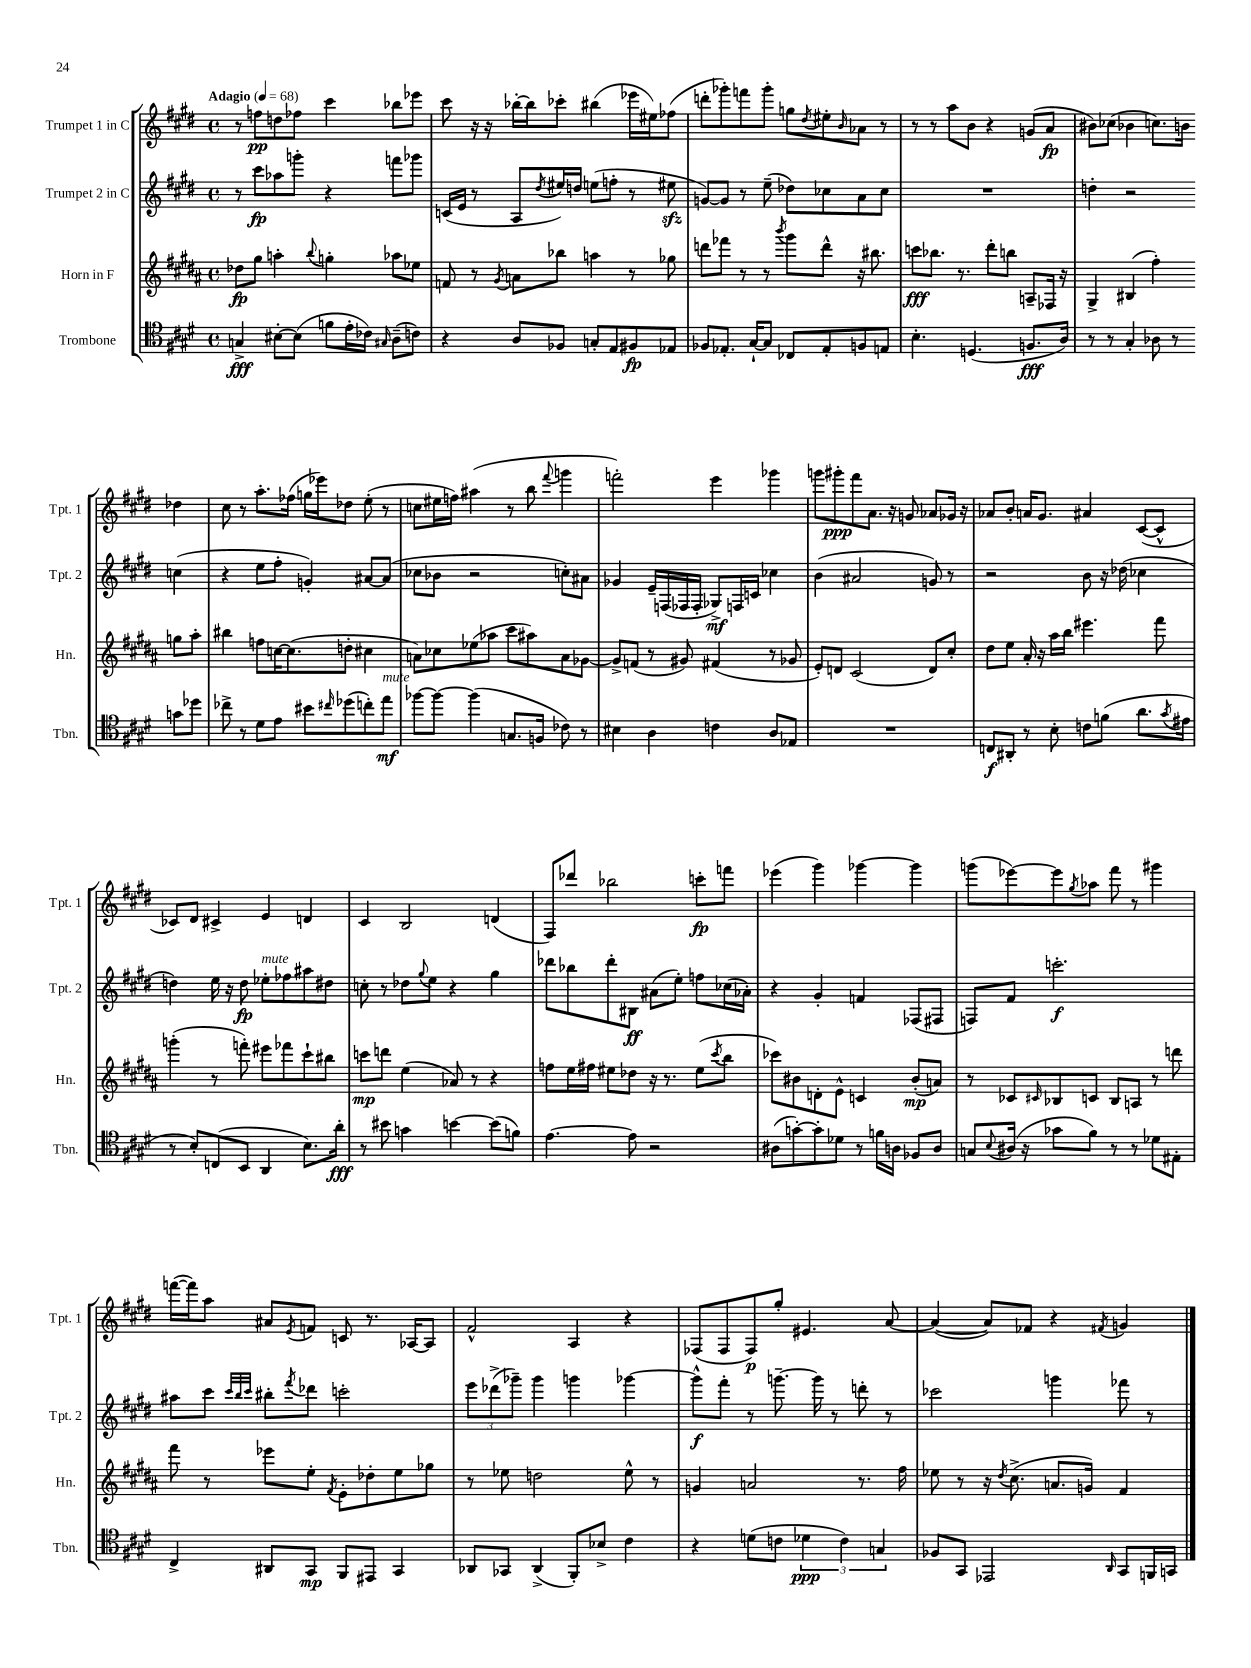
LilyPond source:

<<
\new StaffGroup <<
\new Staff = "s0" \with { instrumentName = "Trumpet 1 in C" shortInstrumentName = "Tpt. 1" } {
    \clef treble \key e \major \defaultTimeSignature \time 4/4 \tempo "Adagio" 4 = 68
    r8 f''8\pp d''8 fes''8 cis'''4 bes''8 ees'''8 |
    cis'''8 r16 r16 bes''16~-. bes''16 ces'''8-. bis''4( ees'''16 eis''16) fes''8( |
    d'''8-. ges'''8-.) f'''8 ges'''8-. g''8 \acciaccatura { dis''8 } eis''8-. \grace { b'16 } aes'8 r8 |
    r8 r8 a''8 b'8 r4 g'8( a'8\fp |
    bis'8) ces''8( bes'4 c''8.) b'16 des''4 |
    cis''8 r8 a''8.-. fes''16( g''16 ees'''16) des''8 e''8-.( r8 |
    c''8 eis''16 f''16) ais''4( r8 b''8 \appoggiatura { fis'''8 } g'''4 |
    f'''2-.) e'''4 ges'''4 |
    g'''8 gis'''8-.\ppp fis'''8 a'8. r16 g'8 aes'8 ges'16 r16 |
    aes'8 b'8-. a'16 gis'8. ais'4 cis'8~( cis'8-^ |
    ces'8) dis'8 cis'4-> e'4 d'4 |
    cis'4 b2 d'4( |
    fis8) des'''8 bes''2 c'''8-.\fp f'''8 |
    ees'''4( gis'''4) ges'''4~ ges'''4 |
    g'''8( ees'''8~) ees'''8 \acciaccatura { gis''8 } aes''8 fis'''8 r8 gis'''4 |
    f'''16~( f'''16) a''8 ais'8 \acciaccatura { e'8 } f'8 c'8 r8. aes16~ aes8 |
    fis'2-^ a4 r4 |
    fes8( fes8 fes8\p) gis''8-. eis'4. a'8~ |
    a'4~( a'8) fes'8 r4 \acciaccatura { fis'8 } g'4 \bar "|." |
}
\new Staff = "s1" \with { instrumentName = "Trumpet 2 in C" shortInstrumentName = "Tpt. 2" } {
    \clef treble \key e \major \defaultTimeSignature \time 4/4
    r8 cis'''8\fp aes''8 g'''8-. r4 f'''8 ges'''8 |
    c'16( e'16 r8 a8 \acciaccatura { dis''8 } eis''16) d''16 e''8( f''8-. r8 eis''8\sfz |
    g'8~) g'8 r8 e''8--( des''8) ces''8 a'8 ces''8 |
    R1 |
    d''4-. r2 c''4( |
    r4 e''8 fis''8-. g'4-.) ais'8~ ais'8( |
    ces''8 bes'8 r2 c''8-.) ais'8 |
    ges'4 e'16-- f16( fes16 fes16-. ges8->\mf) f16 c'16 ces''4 |
    b'4( ais'2 g'8) r8 |
    r2 b'8 r16 des''16( ces''4 |
    d''4) e''16 r16 d''8\fp ees''8-.^\markup { \italic "mute" } fes''8 ais''8 dis''8 |
    c''8-. r8 des''8 \appoggiatura { gis''8 } e''8 r4 gis''4 |
    des'''8 bes''8 des'''8-. bis8\ff ais'8( e''8-.) f''8 ces''16( aes'16-.) |
    r4 gis'4-. f'4 fes8( fis8 |
    f8) fis'8 c'''2.-.\f |
    ais''8 cis'''8 \grace { cis'''32 b''32 cis'''32 } bis''8-. \acciaccatura { fis'''8 } des'''8 c'''2-. |
    \tuplet 3/2 { e'''8 des'''8->( ges'''8--) } ges'''4 g'''4 ges'''4~ |
    ges'''8-^\f fis'''8-. r8 g'''8.~-- g'''16 r8 d'''8-. r8 |
    ces'''2 g'''4 fes'''8 r8 \bar "|." |
}
\new Staff = "s2" \with { instrumentName = "Horn in F" shortInstrumentName = "Hn." } {
    \clef treble \key b \major \defaultTimeSignature \time 4/4
    des''8\fp gis''8 a''4-. \appoggiatura { b''8 } g''4-. aes''8 ees''8 |
    f'8 r8 \acciaccatura { gis'8 } a'8 bes''8 a''4 r8 ges''8 |
    d'''8 fes'''8 r8 r8 \acciaccatura { b'''8 } gis'''8 d'''8-^ r16 bis''8. |
    c'''8\fff bes''8. r8. dis'''8-. b''8 a8-- fes16 r16 |
    gis4-> bis4( fis''4-.) g''8 ais''8-. |
    bis''4 f''8 c''16~ c''8.( d''8-. cis''4 |
    a'8) ces''8 ees''8( aes''8 cis'''8 ais''8) a'8 ges'8~ |
    ges'8-> f'8( r8 gis'8) fis'4( r8 ges'8 |
    e'8-.) d'8 cis'2( d'8) cis''8-. |
    dis''8 e''8 ais'16-. r16 ais''16 b''16 eis'''4. fis'''8 |
    g'''4-.( r8 f'''8-.) eis'''8 fes'''8 cis'''8-! bis''8 |
    c'''8\mp d'''8 e''4( aes'8) r8 r4 |
    f''8 e''16 fis''16 eis''8 des''8 r16 r8. eis''8( \acciaccatura { cis'''8 } b''8 |
    ces'''8) bis'8 d'8-. e'8-^ c'4 bis'8-.\mp( a'8) |
    r8 ces'8 \grace { cis'16 } bes8 c'8 bes8 a8 r8 d'''8 |
    fis'''8 r8 ees'''8 e''8-. \acciaccatura { fis'8 } e'8-. des''8-. e''8 ges''8 |
    r8 ees''8 d''2 ees''8-^ r8 |
    g'4 a'2 r8. fis''16 |
    ees''8 r8 r16 \acciaccatura { dis''8 } cis''8.->( a'8. g'16) fis'4 \bar "|." |
}
\new Staff = "s3" \with { instrumentName = "Trombone" shortInstrumentName = "Tbn." } {
    \clef tenor \key e \major \defaultTimeSignature \time 4/4
    g4->\fff bis8~-. bis8( f'8 e'16-. ces'16) \grace { gis16 } a8--( c'8) |
    r4 a8 fes8 g8-. e8 fis8\fp ees8 |
    fes8 ees8.-. gis16~-! gis8 ces8 ees8-. f8 e8 |
    b4.-. d4.( f8.\fff a16) |
    r8 r8 gis4-. aes8 r8 g'8 des''8 |
    ces''8-> r8 dis'8 e'8 bis'8 \grace { cis''16 } des''8( c''8-.) e''8\mf^\markup { \italic "mute" } |
    fes''8~ fes''8~ fes''4( g8. f16 ces'8) r8 |
    bis4 a4 c'4 a8 ees8 |
    R1 |
    c8\f ais,8-. r8 b8-. c'8 f'8( a'8. \acciaccatura { gis'8 } eis'16 |
    r8 b8-.) c8( b,8 a,4 b8.) a'16-.\fff |
    r8 bis'8 g'4 b'4~ b'8( f'8) |
    e'4.~ e'8 r2 |
    ais8( g'8~-.) g'8-. des'8 r8 f'16 a16 fes8 a8 |
    g8 \appoggiatura { b8 } ais16( r16 ges'8 fis'8) r8 r8 des'8 eis8-. |
    cis4-> ais,8 gis,8\mp fis,8 eis,8 gis,4 |
    aes,8 ges,8 aes,4->( fis,8-.) bes8-> cis'4 |
    r4 d'8( c'8 \tuplet 3/2 { des'4\ppp c'4) g4 } |
    fes8 gis,8 ees,2 \grace { a,16 } gis,8 f,16 g,16 \bar "|." |
}
>>
>>
\layout { \context { \Score \remove "Bar_number_engraver" } }
